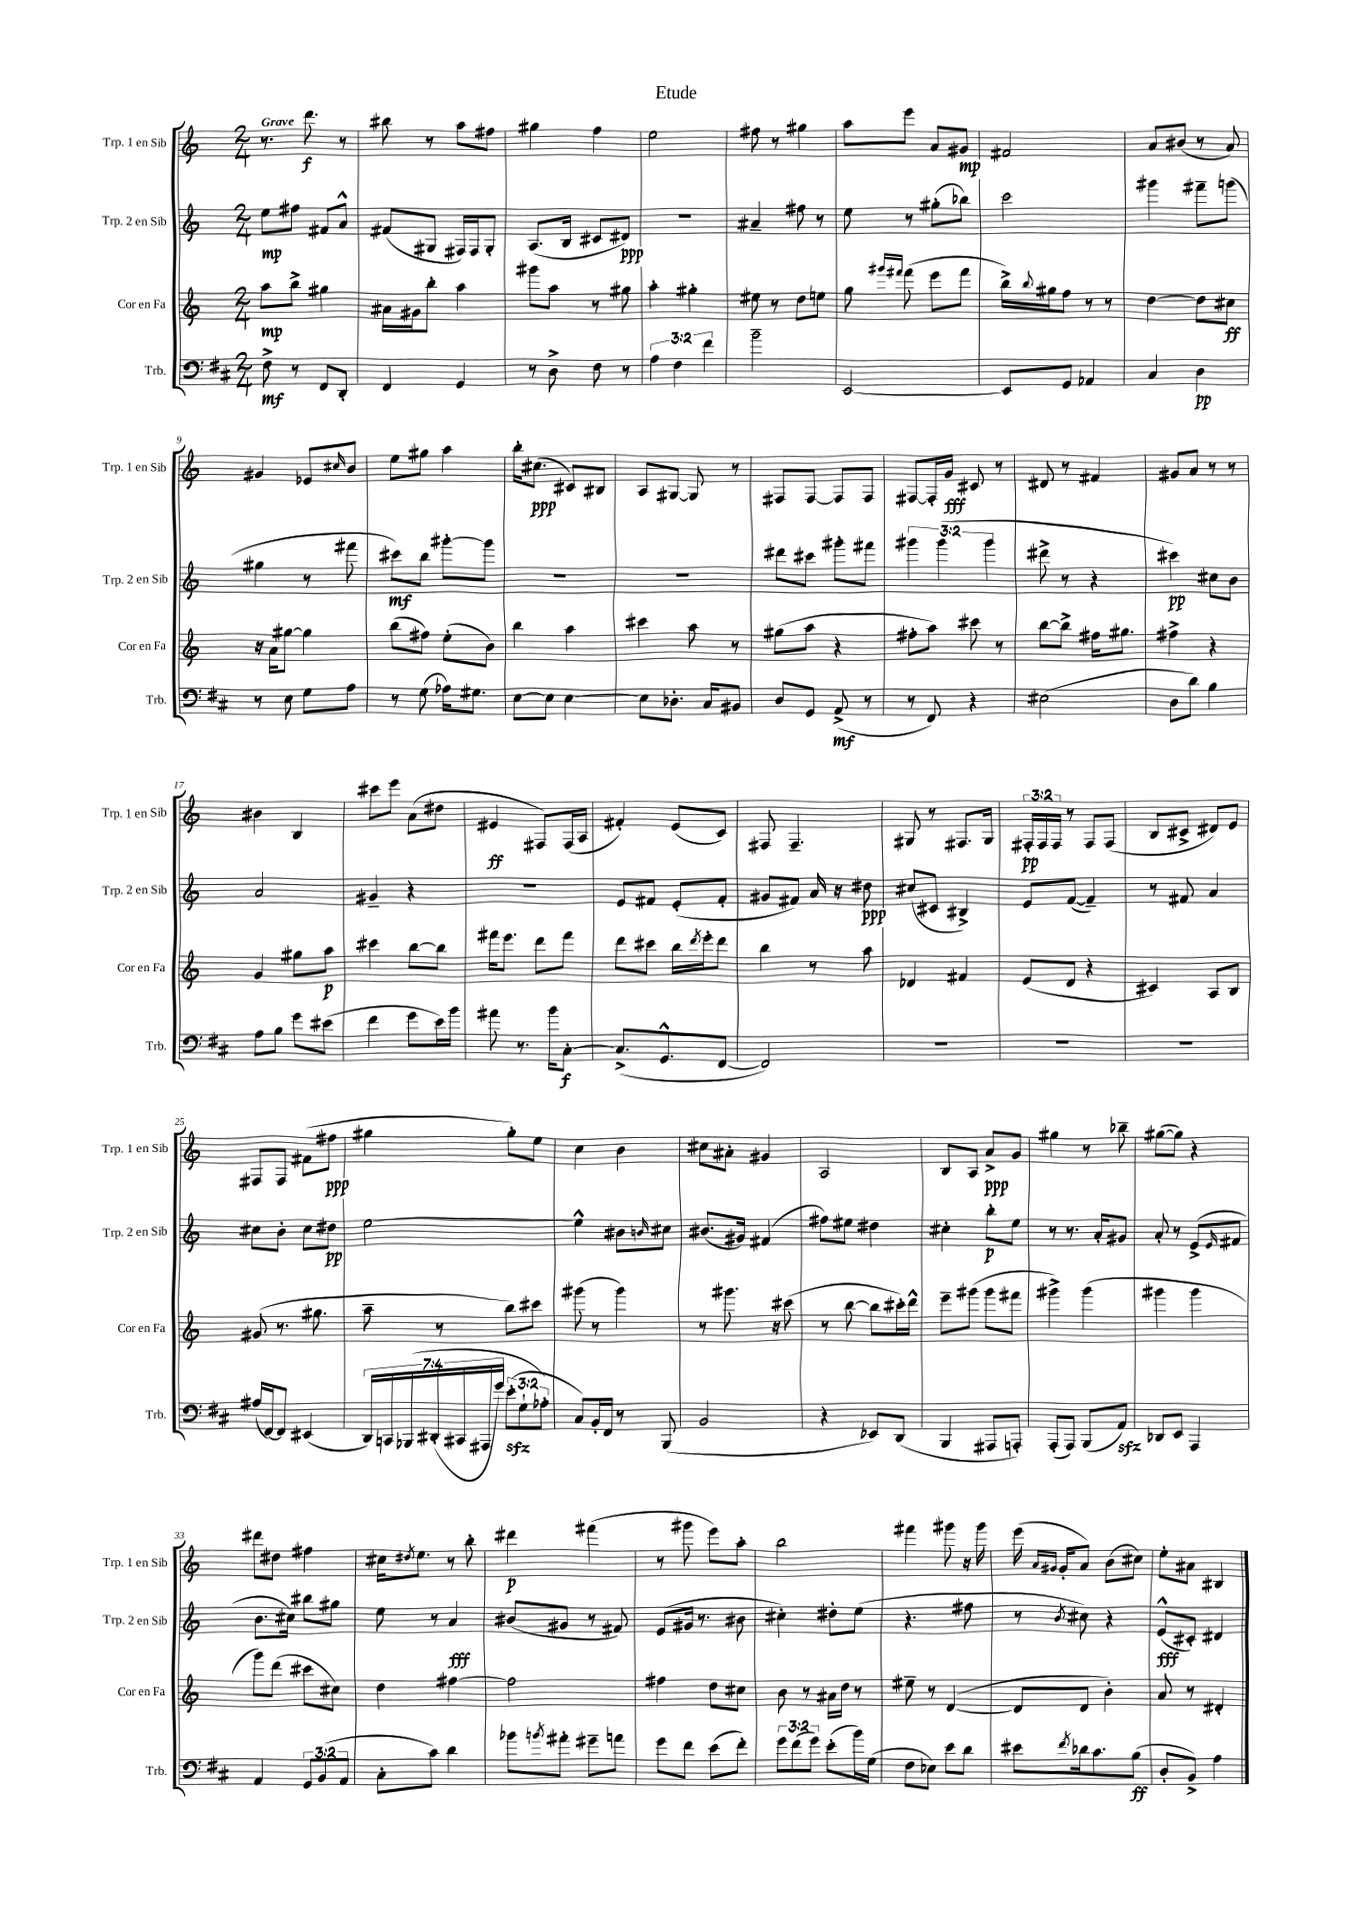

**kern	**dynam	**kern	**dynam	**kern	**dynam	**kern	**dynam
*part4	*part4	*part3	*part3	*part2	*part2	*part1	*part1
*staff4	*staff4	*staff3	*staff3	*staff2	*staff2	*staff1	*staff1
*I"Trb.	*	*I"Cor en Fa	*	*I"Trp. 2 en Sib	*	*I"Trp. 1 en Sib	*
*I'Trb.	*	*I'Cor en Fa	*	*I'Trp. 2 en Sib	*	*I'Trp. 1 en Sib	*
*clefF4	*	*clefG2	*	*clefG2	*	*clefG2	*
*k[f#c#]	*	*k[]	*	*k[]	*	*k[]	*
*M2/4	*	*M2/4	*	*M2/4	*	*M2/4	*
=1	=1	=1	=1	=1	=1	=1	=1
!	!	!	!	!	!	!LO:TX:a:B:t=Grave	!
8F#^\	mf	8aa\L	mp	8ee\L	mp	8.r	.
8r	.	8bb^\J	.	8ff#X\J	.	.	.
.	.	.	.	.	.	8.ddd\	f
8FF#/L	.	4gg#X\	.	8f#X/L	.	.	.
8DD'/J	.	.	.	8a^^/J	.	8r	.
=2	=2	=2	=2	=2	=2	=2	=2
4FF#/	.	16a#X\LL	.	(8f#X/L	.	8bb#X\	.
.	.	16g#X\J	.	.	.	.	.
.	.	8bb'\J	.	8G#X/J	.	8r	.
4GG/	.	4aa\	.	16F#X/LL)	.	8aa\L	.
.	.	.	.	16F#/J	.	.	.
.	.	.	.	8G#'/J	.	8ff#X\J	.
=3	=3	=3	=3	=3	=3	=3	=3
8r	.	8ggg#X\L	.	(8.A/L	.	4gg#X\	.
8D^\	.	8aa\J	.	.	.	.	.
.	.	.	.	16B/Jk	.	.	.
8F#\	.	8r	.	8c#X/L	.	4ff\	.
8r	.	8gg#X\	.	8d#X/J)	ppp	.	.
=4	=4	=4	=4	=4	=4	=4	=4
6A\	.	4aa'\	.	2r	.	2ee\	.
6F#\	.	.	.	.	.	.	.
.	.	4gg#X'\	.	.	.	.	.
6f#\	.	.	.	.	.	.	.
=5	=5	=5	=5	=5	=5	=5	=5
2b~\	.	8ee#X\	.	4a#X~/	.	8ff#X\	.
.	.	8r	.	.	.	8r	.
.	.	8dd\L	.	8ff#X\	.	4gg#X\	.
.	.	8een\J	.	8r	.	.	.
=6	=6	=6	=6	=6	=6	=6	=6
[2EE/	.	8gg\	.	8ee\	.	8aa\L	.
.	.	16qqggg#X/LL	.	.	.	.	.
.	.	16qqfff#X/JJ	.	.	.	.	.
.	.	(8fff#\	.	8r	.	8eee\J	.
.	.	8eee\L	.	(8gg#X'\L	.	8a/L	.
.	.	8fff#\J	.	8bb-X\J)	.	8g#X/J	mp
=7	=7	=7	=7	=7	=7	=7	=7
8EE/L]	.	16bb^\LL)	.	2ccc\	.	2f#X/	.
.	.	8qqbb/	.	.	.	.	.
.	.	16gg#X\J	.	.	.	.	.
8GG/J	.	8ff\J	.	.	.	.	.
4AA-X/	.	8r	.	.	.	.	.
.	.	8r	.	.	.	.	.
=8	=8	=8	=8	=8	=8	=8	=8
4C#/	.	[4dd\	.	4ggg#X\	.	8a/L	.
.	.	.	.	.	.	(8b#X/J	.
4D\	pp	8dd\L]	.	8fff#X~\L	.	8r	.
.	.	8cc#X\J	ff	(8gggn\J	.	8a/)	.
!!LO:LB:g=z
=9	=9	=9	=9	=9	=9	=9	=9
8r	.	16r	.	4gg#X\	.	4g#X/	.
.	.	16a\KL	.	.	.	.	.
8E\	.	[8gg#X\J	.	.	.	.	.
8G\L	.	4gg#\]	.	8r	.	8e-X/L	.
.	.	.	.	.	.	16qqcc#X/	.
8A\J	.	.	.	8fff#X\	.	8b/J	.
=10	=10	=10	=10	=10	=10	=10	=10
8r	.	(8bb\L	.	8ccc#X\L)	mf	8ee\L	.
(8G\	.	8ff#X\J)	.	8bb\J	.	8gg#X\J	.
16A-X\KL)	.	(8ee'\L	.	[8ggg#X'\L	.	4aa\	.
8.G#X\J	.	.	.	.	.	.	.
.	.	8b\J)	.	8ggg#\J]	.	.	.
=11	=11	=11	=11	=11	=11	=11	=11
[8E\L	.	4bb\	.	2r	.	16bb'\KL	.
.	.	.	.	.	.	(8.cc#X\J	ppp
8E\J]	.	.	.	.	.	.	.
[4E\	.	4aa\	.	.	.	8c#X/L)	.
.	.	.	.	.	.	8B#X/J	.
=12	=12	=12	=12	=12	=12	=12	=12
8E\L]	.	4ccc#X\	.	2r	.	8A/L	.
8.D-X'\J	.	.	.	.	.	[8G#X/J	.
.	.	8aa\	.	.	.	8G#/]	.
16C#/KL	.	.	.	.	.	.	.
8BB#X/J	.	8r	.	.	.	8r	.
=13	=13	=13	=13	=13	=13	=13	=13
8D/L	.	(8gg#X\L	.	8ddd#X\L	.	8F#X/L	.
8GG/J	.	8aa\J	.	8ccc#X\J	.	[8F#/J	.
(8AA^/	mf	4r	.	8ggg#X'\L	.	8F#/L]	.
8r	.	.	.	8fff#X\J	.	8F#/J	.
=14	=14	=14	=14	=14	=14	=14	=14
8r	.	8ff#X'\L	.	6ggg#X\	.	[8F#X/L	.
8FF#/)	.	8aa\J)	.	.	.	16F#'/L]	.
.	.	.	.	(6ggg#\	.	.	.
.	.	.	.	.	.	16g/JJ	fff
4r	.	8ccc#X\	.	.	.	8c#X/	.
.	.	.	.	6ggg#\	.	.	.
.	.	8r	.	.	.	8r	.
=15	=15	=15	=15	=15	=15	=15	=15
(2E#X\	.	[8bb\L	.	8ddd#X^\	.	8d#X/	.
.	.	8bb^\J]	.	8r	.	8r	.
.	.	16ff#X\KL	.	4r	.	4f#X/	.
.	.	8.gg#X\J	.	.	.	.	.
=16	=16	=16	=16	=16	=16	=16	=16
8D\L	.	4ff#X^\	.	4ccc#X\)	pp	8g#X/L	.
8d\J)	.	.	.	.	.	8a/J	.
4B\	.	4r	.	8cc#X\L	.	8r	.
.	.	.	.	8b\J	.	8r	.
!!LO:LB:g=z
=17	=17	=17	=17	=17	=17	=17	=17
8A\L	.	4g/	.	2a/	.	4b#X\	.
8B\J	.	.	.	.	.	.	.
8g\L	.	8gg#X\L	.	.	.	4B/	.
(8e#X\J	.	8aa\J	p	.	.	.	.
=18	=18	=18	=18	=18	=18	=18	=18
4f#\	.	4ccc#X\	.	4g#X~/	.	8ccc#X\L	.
.	.	.	.	.	.	8eee\J	.
8g\L	.	[8bb\L	.	4r	.	(8a\L	.
16e\L)	.	8bb\J]	.	.	.	8dd#X\J	.
16b\JJ	.	.	.	.	.	.	.
=19	=19	=19	=19	=19	=19	=19	=19
8a#X\	.	16fff#X\KL	.	2r	.	4e#X/	ff
.	.	8.eee\J	.	.	.	.	.
8.r	.	.	.	.	.	.	.
.	.	8ddd\L	.	.	.	8F#X/L)	.
16b\KL	.	.	.	.	.	.	.
[8C#'\J	f	8fff#\J	.	.	.	(16F#/L	.
.	.	.	.	.	.	16A/JJ	.
=20	=20	=20	=20	=20	=20	=20	=20
(8.C#^/L]	.	8ddd\L	.	8e/L	.	4f#X'/)	.
.	.	8ccc#X\J	.	8f#X/J	.	.	.
8.GG^^/	.	.	.	.	.	.	.
.	.	16bb\LL	.	(8e'/L	.	(8e/L	.
.	.	8qddd/	.	.	.	.	.
.	.	16eee'\J	.	.	.	.	.
[8FF#/J	.	8ddd\J	.	8f#'/J	.	8c/J)	.
=21	=21	=21	=21	=21	=21	=21	=21
2FF#/])	.	4bb\	.	8g#X/L	.	8F#X/	.
.	.	.	.	8f#X/J)	.	4.F#~/	.
.	.	8r	.	16a/	.	.	.
.	.	.	.	16r	.	.	.
.	.	8aa\	.	8dd#X\	ppp	.	.
=22	=22	=22	=22	=22	=22	=22	=22
2r	.	4d-X/	.	(8cc#X/L	.	8G#X/	.
.	.	.	.	8c#X/J	.	8r	.
.	.	4f#X/	.	4B#X^/)	.	8.F#X/L	.
.	.	.	.	.	.	16G#/Jk	.
=23	=23	=23	=23	=23	=23	=23	=23
2r	.	(8e/L	.	8e/L	.	24F#X'/LL	pp
.	.	.	.	.	.	24F#/	.
.	.	.	.	.	.	24F#/JJ	.
.	.	8d/J	.	([8f/J	.	8r	.
.	.	4r	.	4f~/])	.	8F#/L	.
.	.	.	.	.	.	(8F#/J	.
=24	=24	=24	=24	=24	=24	=24	=24
2r	.	4c#X/)	.	8r	.	8B/L	.
.	.	.	.	8f#X/	.	8c#X^/J	.
.	.	8A/L	.	4a/	.	8d#X/L)	.
.	.	8B/J	.	.	.	8e/J	.
!!LO:LB:g=z
=25	=25	=25	=25	=25	=25	=25	=25
(16A#X/LL	.	(8g#X/	.	8cc#X\L	.	8F#X/L	.
[16FF#/J)	.	.	.	.	.	.	.
8FF#/J]	.	8.r	.	8b'\J	.	8F#/J	.
(4EE#X/	.	.	.	8cc#\L	.	(8f#X\L	.
.	.	8.gg#X\	.	.	.	.	.
.	.	.	.	8dd#X\J	pp	8ff#X\J	ppp
=26	=26	=26	=26	=26	=26	=26	=26
28DD/LL)	.	8aa~\	.	[2ee\	.	4gg#X\	.
28CCn/	.	.	.	.	.	.	.
(28BBB-X/	.	.	.	.	.	.	.
(28DD#X'/	.	.	.	.	.	.	.
.	.	8r	.	.	.	.	.
28CC#X/	.	.	.	.	.	.	.
28AAA#X/	.	.	.	.	.	.	.
28g/JJ)	.	.	.	.	.	.	.
(12ezz'\L	.	8bb\L)	.	.	.	8gg#'\L)	.
12G`\	.	.	.	.	.	.	.
.	.	8ccc#X\J	.	.	.	8ee\J	.
12A-X'\J)	.	.	.	.	.	.	.
=27	=27	=27	=27	=27	=27	=27	=27
8C#/L)	.	(8ggg#X\	.	4ee^^\]	.	4cc\	.
16BB'/L	.	8r	.	.	.	.	.
16FF#/JJ	.	.	.	.	.	.	.
8r	.	4ggg#\)	.	8b#X\L	.	4b\	.
.	.	.	.	16qqbn/	.	.	.
(8BBB/	.	.	.	8cc#X\J	.	.	.
=28	=28	=28	=28	=28	=28	=28	=28
2BB/	.	8r	.	(8.b#X/L	.	8cc#X\L	.
.	.	8.ggg#X\	.	.	.	8a#X'\J	.
.	.	.	.	16g#X/Jk)	.	.	.
.	.	.	.	(4f#X/	.	4g#X/	.
.	.	16r	.	.	.	.	.
.	.	(8ccc#X\	.	.	.	.	.
=29	=29	=29	=29	=29	=29	=29	=29
4r	.	8r	.	8ff#X\L)	.	2A/	.
.	.	[8bb\	.	8ee#X\J	.	.	.
8EE-X/L)	.	8bb\L]	.	4dd#X\	.	.	.
(8DD/J	.	16ccc#X'\L)	.	.	.	.	.
.	.	16ddd^^\JJ	.	.	.	.	.
=30	=30	=30	=30	=30	=30	=30	=30
4BBB/	.	8eee~\L	.	4cc#X'\	.	8B/L	.
.	.	(8ggg#X\J	.	.	.	8A/J	.
8AAA#X/L	.	8ggg#\L	.	8bb'\L	p	8a^/L	ppp
8AAAn'/J)	.	8fff#X\J	.	8ee\J	.	8g/J	.
=31	=31	=31	=31	=31	=31	=31	=31
(8AAA'/L	.	4ggg#X^\)	.	8r	.	4gg#X\	.
8AAA/J)	.	.	.	8.r	.	.	.
(8BBB/L	.	(4ggg#\	.	.	.	8r	.
.	.	.	.	16a'/KL	.	.	.
8AAzz/J)	.	.	.	8g#X/J	.	8bb-X~\	.
=32	=32	=32	=32	=32	=32	=32	=32
8DD-X/L	.	4ggg#X\	.	8a'/	.	([8gg#X\L	.
8EE/J	.	.	.	8r	.	8gg#\J])	.
4AAA/	.	4ggg#\	.	(8e^/L	.	4r	.
.	.	.	.	16qqe/	.	.	.
.	.	.	.	8f#X/J	.	.	.
!!LO:LB:g=z
=33	=33	=33	=33	=33	=33	=33	=33
4AA/	.	8ggg\L)	.	8.b\L	.	8ddd#X\L	.
.	.	(8ddd\J	.	.	.	8dd#X\J	.
.	.	.	.	16cc#X\Jk)	.	.	.
12GG/L	.	8ccc#X\L	.	8bb#X\L	.	4ff#X\	.
(12BB/	.	.	.	.	.	.	.
.	.	8cc#X\J)	.	8gg#X\J	.	.	.
12AA/J	.	.	.	.	.	.	.
=34	=34	=34	=34	=34	=34	=34	=34
8C#'\L	.	4dd\	.	8ee\	.	16cc#X\KL	.
.	.	.	.	.	.	8qdd#X/	.
.	.	.	.	.	.	8.ee\J	.
8c#\J)	.	.	.	8r	.	.	.
4d\	.	[4ff#X\	.	4a/	fff	8r	.
.	.	.	.	.	.	8bb'\	.
=35	=35	=35	=35	=35	=35	=35	=35
8b-X\L	.	2ff#\]	.	(8b#X/L	.	4ddd#X\	p
8qbn/	.	.	.	.	.	.	.
8a#X'\J	.	.	.	8g#X/J	.	.	.
8g#X~\L	.	.	.	8r	.	(4fff#X\	.
8an\J	.	.	.	8f#X/)	.	.	.
=36	=36	=36	=36	=36	=36	=36	=36
8g\L	.	4ff#X\	.	(8e/L	.	8r	.
8f#\J	.	.	.	16g#X/Jk	.	8ggg#X\	.
.	.	.	.	8.r	.	.	.
(8e\L	.	8dd\L	.	.	.	8eee\L)	.
8f#'\J)	.	8cc#X\J	.	8b#X\	.	8aa'\J	.
=37	=37	=37	=37	=37	=37	=37	=37
12g\L	.	8b\	.	4cc#X'\)	.	2bb\	.
(12f#\	.	.	.	.	.	.	.
.	.	8r	.	.	.	.	.
12g\J)	.	.	.	.	.	.	.
(8e'\L	.	16a#X\LL	.	8dd#X'\L	.	.	.
.	.	16dd\JJ	.	.	.	.	.
16b\L)	.	8r	.	(8ee\J	.	.	.
(16G\JJ	.	.	.	.	.	.	.
=38	=38	=38	=38	=38	=38	=38	=38
8F#\L	.	8ee#X~\	.	4.r	.	4fff#X\	.
8E-X\J)	.	8r	.	.	.	.	.
8e\L	.	([4d/	.	.	.	8ggg#X\	.
8d\J	.	.	.	8ff#X\	.	16r	.
.	.	.	.	.	.	16ggg#\	.
=39	=39	=39	=39	=39	=39	=39	=39
8e#X\L	.	8d/L]	.	8r	.	(16eee\	.
.	.	.	.	.	.	16qqa/LL	.
.	.	.	.	.	.	16qqg#X/JJ	.
.	.	.	.	.	.	16g#'/KL	.
8qf#/	.	.	.	8qb/	.	.	.
16d-X\k	.	8d/J	.	8cc#X\)	.	8a/J)	.
8.c#\	.	.	.	.	.	.	.
.	.	4b'\)	.	4r	.	(8b\L	.
(8B\J	ff	.	.	.	.	8cc#X\J)	.
=40	=40	=40	=40	=40	=40	=40	=40
8D'/L	.	8a/	.	(8e^^/L	fff	8ee'\L	.
8BB^/J)	.	8r	.	8c#X'/J)	.	8a#X\J	.
4A\	.	4d#X'/	.	4d#X/	.	4B#X/	.
==	==	==	==	==	==	==	==
*-	*-	*-	*-	*-	*-	*-	*-
